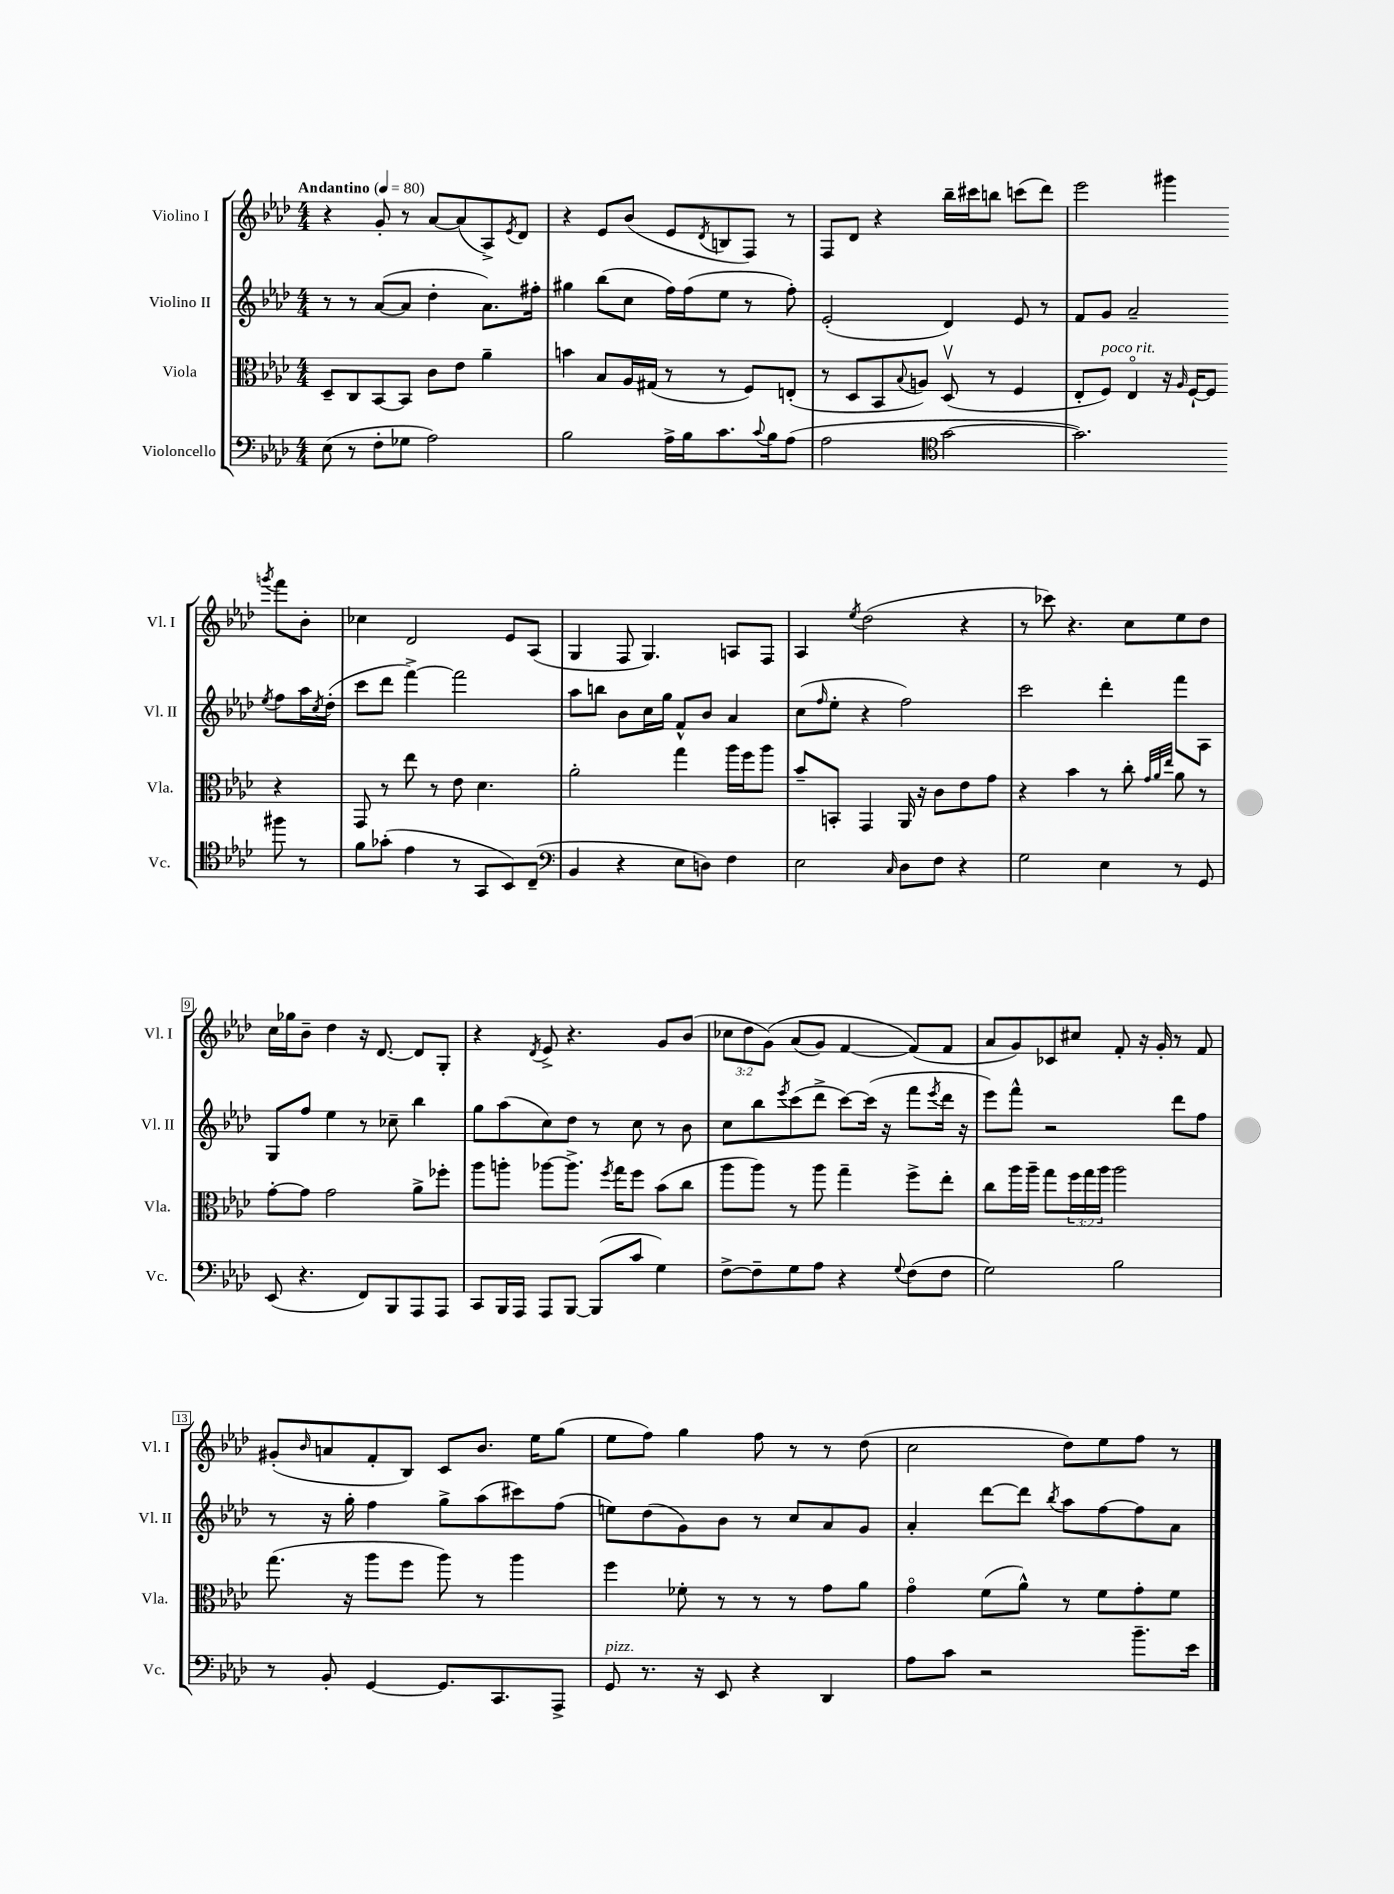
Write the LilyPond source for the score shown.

<<
\new StaffGroup <<
\new Staff = "s0" \with { instrumentName = "Violino I" shortInstrumentName = "Vl. I" } {
    \clef treble \key aes \major \numericTimeSignature \time 4/4 \override Staff.TupletNumber.text = #tuplet-number::calc-fraction-text \tempo "Andantino" 4 = 80
    r4 g'8-. r8 aes'8~ aes'8( aes8->) \acciaccatura { ees'8 } des'8 |
    r4 ees'8 bes'8( ees'8 \acciaccatura { des'8 } b8 f8) r8 |
    f8 des'8 r4 bes''16-- cis'''16 b''8 c'''8( des'''8) |
    ees'''2 gis'''4 \acciaccatura { g'''8 } f'''8 bes'8-. |
    ces''4 des'2 ees'8 aes8( |
    g4 f8 g4.) a8 f8 |
    aes4 \acciaccatura { ees''8 } des''2( r4 |
    r8 ces'''8) r4. c''8 ees''8 des''8 |
    c''16 ges''16 bes'8-- des''4 r16 des'8.~ des'8 g8-. |
    r4 \acciaccatura { des'8 } ees'8-> r4. g'8 bes'8( |
    \tuplet 3/2 { ces''8 des''8 g'8)\( } aes'8( g'8) f'4~ f'8(\) f'8 |
    aes'8 g'8) ces'8 cis''8 f'8-. r16 g'16-. r8 f'8 |
    gis'8-.( \grace { bes'16 } a'8 f'8-. bes8) c'8 bes'8. ees''16 g''8( |
    ees''8 f''8) g''4 f''8 r8 r8 des''8( |
    c''2 des''8) ees''8 f''8 r8 \bar "|." |
}
\new Staff = "s1" \with { instrumentName = "Violino II" shortInstrumentName = "Vl. II" } {
    \clef treble \key aes \major \numericTimeSignature \time 4/4
    r8 r8 aes'8~( aes'8 des''4-. aes'8.) fis''16-. |
    gis''4 bes''8( c''8 f''16) f''16( ees''8 r8 f''8-.) |
    ees'2-.( des'4) ees'8 r8 |
    f'8 g'8 aes'2-- \acciaccatura { ees''8 } f''8 aes''16 \acciaccatura { c''8 } des''16-.( |
    c'''8 des'''8 f'''4~->) f'''2 |
    aes''8 b''8 bes'8 c''16 g''16 f'8-^ bes'8 aes'4 |
    c''8( \grace { f''16 } ees''8-. r4 f''2) |
    c'''2 des'''4-. f'''8 aes8 |
    g8 f''8 ees''4 r8 ces''8-- bes''4 |
    g''8 aes''8( c''8) des''8 r8 c''8 r8 bes'8 |
    c''8 bes''8 \acciaccatura { ees'''8 } c'''8( des'''8-> c'''8~) c'''16( r16 f'''8 \acciaccatura { ees'''8 } des'''16 r16 |
    ees'''8) f'''8-^ r2 des'''8 f''8 |
    r8 r16 g''16-. f''4 g''8-> aes''8( cis'''8) f''8( |
    e''8) des''8( g'8) bes'8 r8 c''8 aes'8 g'8 |
    aes'4-. des'''8~ des'''8 \acciaccatura { bes''8 } aes''8 f''8~ f''8 aes'8 \bar "|." |
}
\new Staff = "s2" \with { instrumentName = "Viola" shortInstrumentName = "Vla." } {
    \clef alto \key aes \major \numericTimeSignature \time 4/4 \override Staff.TupletNumber.text = #tuplet-number::calc-fraction-text
    des8-- c8 bes,8~ bes,8 c'8 ees'8 aes'4-- |
    b'4 bes8 aes16 gis16( r8 r8 f8) e8-.( |
    r8 des8 bes,8 \appoggiatura { bes8 } a8) des8\upbow( r8 f4 |
    ees8-. f8^\markup { \italic "poco rit." }) ees4\flageolet r16 \grace { aes16 } f16~-! f8 r4 |
    g,8 r8 ees''8 r8 ees'8 des'4. |
    aes'2-. g''4 aes''16 f''16 aes''8 |
    bes'8-- b,8-. g,4 aes,16 r16 c'8 ees'8 g'8 |
    r4 bes'4 r8 c''8-. \grace { g'32 aes'32 ees''32 } aes'8 r8 |
    g'8~-. g'8 g'2 aes'8-> fes''8-. |
    aes''8 a''8-. aes''8~ aes''8.-> \acciaccatura { f''8 } g''16 f''8 bes'8( c''8 |
    aes''8 aes''8) r8 aes''8 g''4-- f''8-> ees''8-. |
    c''8 aes''16 aes''16-- g''8 \tuplet 3/2 { f''16 g''16 aes''16 } aes''2 |
    g''8.( r16 aes''8 f''8 aes''8) r8 aes''4 |
    f''4 fes'8-. r8 r8 r8 g'8 aes'8 |
    g'4\flageolet f'8( aes'8-^) r8 f'8 g'8-. f'8 \bar "|." |
}
\new Staff = "s3" \with { instrumentName = "Violoncello" shortInstrumentName = "Vc." } {
    \clef bass \key aes \major \numericTimeSignature \time 4/4
    ees8( r8 f8-. ges8 aes2) |
    bes2 aes16-> bes16 c'8. \appoggiatura { c'8 } bes16 aes8( |
    aes2 \clef tenor g'2~ |
    g'2.) fis''8 r8 |
    f'8 ges'8-.( ees'4 r8 g,8 bes,8) c8--( |
    \clef bass bes,4 r4 ees8 d8) f4 |
    ees2 \grace { c16 } des8 f8 r4 |
    g2 ees4 r8 g,8 |
    ees,8( r4. f,8) bes,,8 aes,,8 aes,,8 |
    c,8 bes,,16 aes,,16 aes,,8 bes,,8~ bes,,8( c'8 g4) |
    f8~-> f8-- g8 aes8 r4 \appoggiatura { g8 } f8( f8 |
    g2) bes2 |
    r8 bes,8-. g,4~ g,8. c,8. aes,,8-> |
    g,8^\markup { \italic "pizz." } r8. r16 ees,8 r4 des,4 |
    aes8 c'8 r2 bes'8.-- ees'16 \bar "|." |
}
>>
>>
\layout { \context { \Score \override BarNumber.stencil = #(make-stencil-boxer 0.1 0.3 ly:text-interface::print) } }
